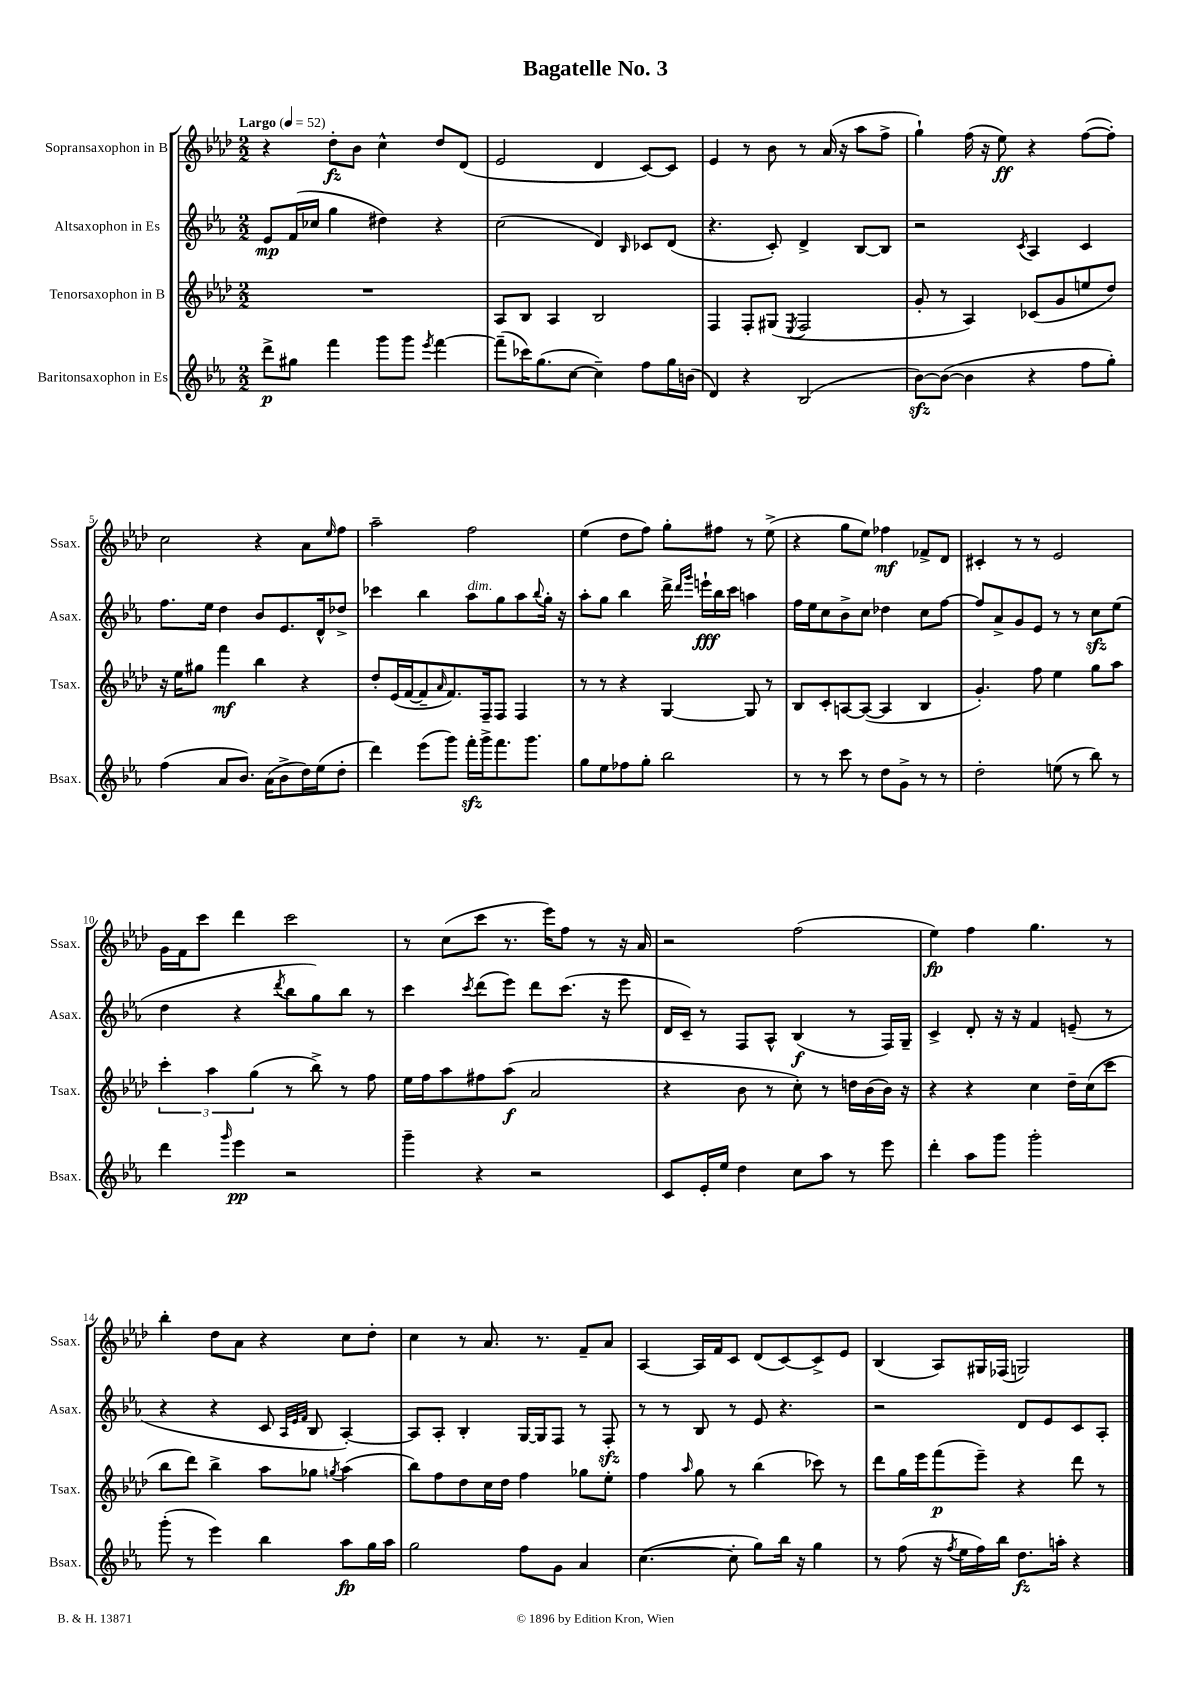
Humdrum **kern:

**kern	**kern	**kern	**kern
*staff4	*staff3	*staff2	*staff1
*clefG2	*clefG2	*clefG2	*clefG2
*k[b-e-a-]	*k[b-e-a-d-]	*k[b-e-a-]	*k[b-e-a-d-]
*M2/2	*M2/2	*M2/2	*M2/2
*MM52	*MM52	*MM52	*MM52
8ddd^	1r	8e-	4r
8gg#	.	(16f	.
.	.	16cc-	.
4fff	.	4gg	8dd-'
.	.	.	8b-
8ggg	.	4dd#)	4cc^^
8ggg	.	.	.
8qeee-	.	.	.
[4fff	.	4r	8dd-
.	.	.	(8d-
=	=	=	=
(8fff~]	8A-	(2cc	2e-
16ccc-)	8B-	.	.
(8.gg	.	.	.
.	4A-	.	.
[8cc	.	.	.
4cc~])	2B-	4d)	4d-
.	.	16qqB-	.
8ff	.	8c-	[8c)
16gg	.	(8d	8c]
(16b	.	.	.
=	=	=	=
4d)	4F	4.r	4e-
4r	8F'	.	8r
.	(8G#	8c')	8b-
.	8qE-	.	.
(2B-	2F	4d^	8r
.	.	.	(16a-
.	.	.	16r
.	.	[8B-	8aa-
.	.	8B-]	8ff^
=	=	=	=
[8b-)	8g'	2r	4gg`)
(8b-_	8r	.	.
4b-]	4A-)	.	(16ff
.	.	.	16r
.	.	.	8ee-)
.	.	8qc	.
4r	(8c-	4A-	4r
.	8g	.	.
8ff	8ee	4c	([8ff
8gg')	8dd-)	.	8ff'])
=	=	=	=
(4ff	16r	8.ff	2cc
.	16ee-	.	.
.	8gg#	.	.
.	.	16ee-	.
8a-	4fff	4dd	.
8.b-)	.	.	.
.	4bb-	8b-	4r
(16a-	.	.	.
8b-^	.	8.e-	.
16dd)	4r	.	8a-
(16ee-	.	16d^^	.
.	.	.	16qqee-
8dd'	.	8dd-^	8ff
=	=	=	=
4ddd)	8dd-'	4ccc-	2aa-~
.	(16e-	.	.
.	[16f	.	.
(8eee-	8f~]	4bb-	.
.	16qqa-	.	.
8ggg)	8.f)	.	.
16fff'	.	8aa-	2ff
16ggg^	16F~	.	.
8.fff	8F	8gg	.
.	4F	8aa-	.
8.ggg	.	.	.
.	.	8qqbb-	.
.	.	16gg'	.
.	.	16r	.
=	=	=	=
8gg	8r	8aa-'	(4ee-
8ee-	8r	8gg	.
8ff-	4r	4bb-	8dd-
8gg'	.	.	8ff)
2bb-	[4G	16ddd^	8gg'
.	.	16qqddd	.
.	.	16qqggg	.
.	.	16eee`	.
.	.	16bb-	8ff#
.	.	16ccc	.
.	8G]	4aa	8r
.	8r	.	(8ee-^
=	=	=	=
8r	8B-	16ff	4r
.	.	16ee-	.
8r	8c'	8cc	.
8ccc	[8A	8b-^	8gg
8r	(8A_	8cc	8ee-)
8dd	4A]	4dd-	4ff-
8g^	.	.	.
8r	4B-	8cc	8f-^
8r	.	[8ff	8d-
=	=	=	=
2dd'	4.g')	8ff]	4c#'
.	.	8a-^	.
.	.	8g	8r
.	8ff	8e-	8r
(8ee	4ee-	8r	2e-
8r	.	8r	.
8bb-)	8gg	8cc	.
8r	8aa-	(8ee-	.
=	=	=	=
4ddd	6ccc'	4dd	16g
.	.	.	16f
.	.	.	8ccc
.	6aa-	.	.
16qqggg	.	.	.
4eee-	.	4r	4ddd-
.	(6gg	.	.
.	.	8qddd	.
2r	8r	8bb-	2ccc
.	8bb-^)	8gg)	.
.	8r	8bb-	.
.	8ff	8r	.
=	=	=	=
4ggg~	16ee-	4ccc	8r
.	16ff	.	.
.	8aa-	.	(8cc
.	.	8qccc	.
4r	8ff#	(8ddd	8ccc
.	(8aa-	8eee-)	8.r
2r	2a-	8ddd	.
.	.	.	16eee-)
.	.	(8.ccc	8ff
.	.	.	8r
.	.	16r	.
.	.	8eee-	16r
.	.	.	16a-
=	=	=	=
8c	4r	16d	2r
.	.	16c~)	.
16e-'	.	8r	.
16ee-	.	.	.
4dd	8b-	8F	.
.	8r	8A-^^	.
8cc	8cc')	(4B-	(2ff
8aa-	8r	.	.
8r	16dd	8r	.
.	(16b-	.	.
8eee-	16b-)	16F)	.
.	16r	16G~	.
=	=	=	=
4ddd'	4r	4c^	4ee-)
8aa-	4r	8d'	4ff
8ggg	.	16r	.
.	.	16r	.
2ggg'	4cc	4f	4.gg
.	16dd-~	(8e~	.
.	(16cc	.	.
.	8ccc	8r	8r
=	=	=	=
(8ggg'	8bb-	4r	4bb-'
8r	8ddd-)	.	.
4eee-)	4bb-^	4r	8dd-
.	.	.	8a-
4bb-	8aa-	8c	4r
.	.	32qqA-	.
.	.	32qqe-	.
.	.	32qqf	.
.	8gg-	8B-	.
.	8qgg	.	.
8aa-	(4aa-	[4A-')	8cc
16gg	.	.	8dd-'
16aa-	.	.	.
=	=	=	=
2gg	8bb-)	8A-]	4cc
.	8ff	8A-'	.
.	8dd-	4B-'	8r
.	16cc	.	8.a-
.	16dd-	.	.
8ff	4ff	[16G	.
.	.	16G]	8.r
8g	.	8F	.
4a-	8gg-	8r	8f~
.	8ee-'	8F'	8a-
=	=	=	=
([4.cc	4ff	8r	[4A-
.	.	8r	.
.	16qqaa-	.	.
.	8gg	8B-	16A-]
.	.	.	16f
8cc']	8r	8r	8c
8gg)	(4bb-	8e-	(8d-
16bb-	.	4.r	[8c)
16r	.	.	.
4gg	8ccc-)	.	8c^]
.	8r	.	8e-
=	=	=	=
8r	8ddd-	2r	(4B-
(8ff	16gg	.	.
.	16eee-	.	.
16r	(8fff	.	8A-)
8qff	.	.	.
16ee-	.	.	.
16ff)	8eee-~)	.	16G#
16bb-	.	.	(16F-
8.dd	4r	8d	2G)
.	.	8e-	.
16aa'	.	.	.
4r	8ddd-	8c	.
.	8r	8A-'	.
==	==	==	==
*-	*-	*-	*-
